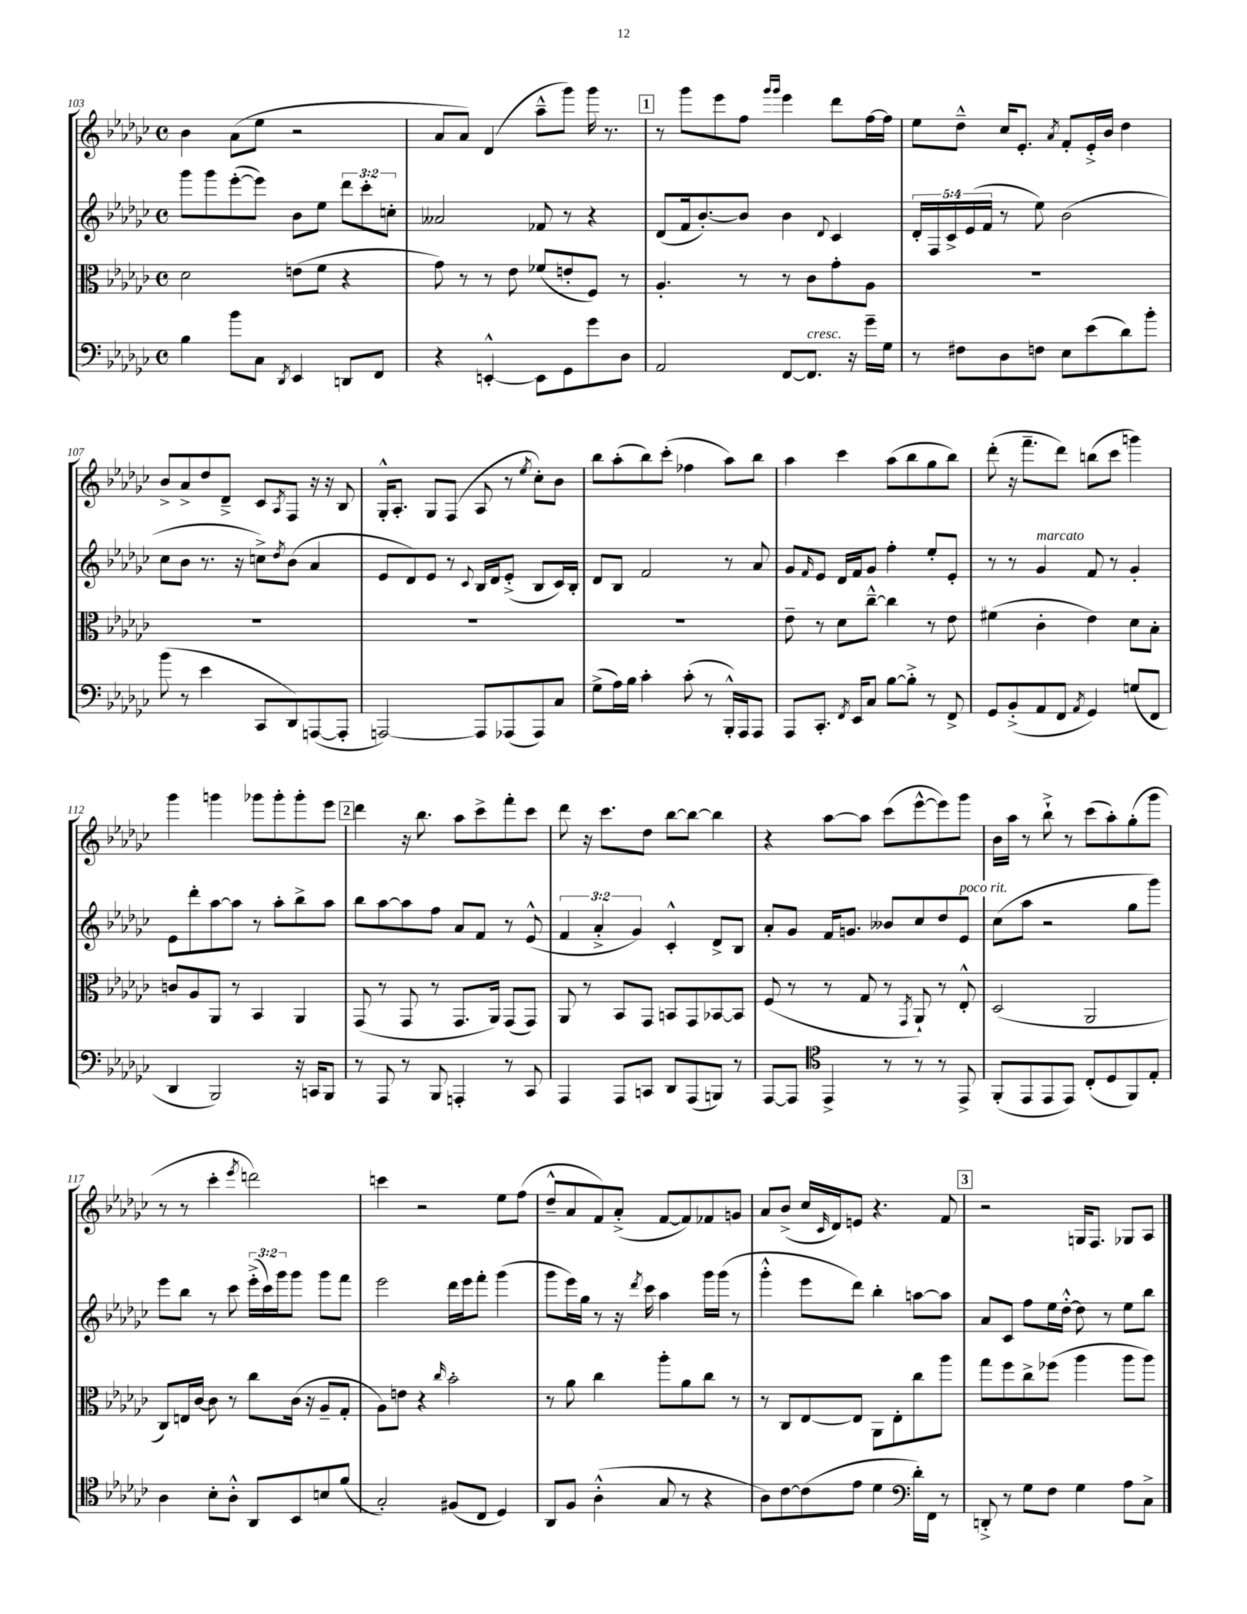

**kern	**kern	**kern	**kern
*staff4	*staff3	*staff2	*staff1
*clefF4	*clefC3	*clefG2	*clefG2
*k[b-e-a-d-g-c-]	*k[b-e-a-d-g-c-]	*k[b-e-a-d-g-c-]	*k[b-e-a-d-g-c-]
*M4/4	*M4/4	*M4/4	*M4/4
*met(c)	*met(c)	*met(c)	*met(c)
4B-	2d-	8ggg-	4b-
.	.	8ggg-	.
8b-	.	([8eee-'	(8a-
8C-	.	8eee-])	8ee-
8qDD-	.	.	.
4EE-	(8e	8b-	2r
.	8f	8ee-	.
8DD	4r	12ddd-	.
.	.	12ccc-'	.
8FF	.	.	.
.	.	12cc'	.
=	=	=	=
4r	8g-)	2a--	8a-
.	8r	.	8a-)
[4EE'^^	8r	.	(4d-
.	8e-	.	.
8EE]	(8f-	8f-	8aa-~^^
8GG-	8e'	8r	8ggg-)
8g-	8F)	4r	16ggg-
.	.	.	8.r
8D-	8r	.	.
=	=	=	=
2AA-	4.A-'	(8d-	8r
.	.	16f	8ggg-
.	.	[8.b-')	.
.	.	.	8eee-
.	8r	8b-]	8ff
.	.	.	16qqggg-
.	.	.	16qqggg-
[8FF	8r	4b-	4eee-
8.FF]	8c-	.	.
.	.	8qqd-	.
.	8g-'	4c-	8ddd-
16r	.	.	.
16g-~	8A-	.	[16ff
16G-	.	.	16ff]
=	=	=	=
8r	1r	20d-'	8ee-
.	.	20F	.
.	.	20c-^	.
8F#	.	.	8dd-~^^
.	.	(20e-	.
.	.	20f	.
8D-	.	8r	16cc-
.	.	.	8.e-'
8F	.	8ee-)	.
.	.	.	8qa-
8E-	.	(2b-	8f'
(8e-	.	.	16e-'^
.	.	.	16b-
8d-)	.	.	4dd-
8b-'	.	.	.
=	=	=	=
(8b-	1r	8cc-	8b-^
8r	.	8b-	8a-^
4e-	.	8.r	8dd-
.	.	.	8d-~^
.	.	16r	.
8CC-	.	8cc^)	8c-
.	.	8qdd-	8qA-
8DD-)	.	(8b-	8F
([8AAA	.	4a-	16r
.	.	.	16r
8AAA']	.	.	8B-
=	=	=	=
[2AAA)	1r	8e-	16G-'^^
.	.	.	8.A-'
.	.	8d-)	.
.	.	8e-	8G-
.	.	8r	(8F
.	.	8qqc-	.
8AAA]	.	16B-	8A-
.	.	16d-	.
(8AAA-	.	(8e-'^	8r
.	.	.	8qee-
8AAA-)	.	8B-	8cc-')
8C-	.	16c-)	8b-
.	.	16B-'	.
=	=	=	=
(8G-^	1r	8d-	8bb-
16A-)	.	8B-	(8aa-'
16B-	.	.	.
4c-'	.	2f	8bb-)
.	.	.	(8ccc-'
(8c-'	.	.	4ff-
8r	.	.	.
16BBB-'^^)	.	8r	8aa-)
16AAA-	.	.	.
8AAA-	.	8a-	8bb-
=	=	=	=
8AAA-	8e-~	8g-	4aa-
.	.	16qqf	.
8.CC-'	8r	8e-	.
.	8d-	16d-	4ccc-
8qFF	.	.	.
16EE-	.	16f	.
8C-	[8cc-~^^	8g-	.
[8B-	4cc-]	4ff'	(8aa-
8B-'^]	.	.	8bb-
8r	8r	8ee-'	8gg-
8FF^	8e-	8e-'	8bb-)
=	=	=	=
8GG-	(4f#	8r	(8ddd-'
(8BB-'^	.	8r	16r
.	.	.	8.fff~
8AA-	4c-'	4g-	.
8FF	.	.	8ddd-)
8qAA-	.	.	.
4GG-)	4e-)	8f	(8bb
.	.	8r	8ccc-
(8G	8d-	4g-'	4ggg)
8FF	8B-'	.	.
=	=	=	=
4DD-	8c	8e-	4ggg-
.	8A-	8ddd-'	.
2BBB-)	8AA-	[8aa-	4ggg
.	8r	8aa-]	.
.	4BB-	8r	8ggg-
.	.	8aa-'	8ggg-'
16r	4AA-	8bb-^	8ggg-'
16CC	.	.	.
8BBB-	.	8aa-	8eee-
=	=	=	=
8r	(8GG-	8bb-	4ddd-
8AAA-	8r	[8aa-	.
8r	8GG-	8aa-]	16r
.	.	.	8.bb-
8BBB-	8r	8ff	.
4AAA'	8.GG-	8a-	8aa-
.	.	8f	8ccc-^
.	16AA-)	.	.
8r	(8GG-	8r	8fff'
8CC-	8GG-)	(8e-^^	8ccc-
=	=	=	=
4AAA-	8AA-	6f	8ddd-
.	8r	.	16r
.	.	6a-'^	.
.	.	.	8.ccc-
8AAA-	8BB-	.	.
.	.	6g-)	.
8CC	8GG-	.	8dd-
8DD-	8BB	4c-'^^	[8bb-
(8AAA-	8GG-	.	8bb-_
8BBB)	[8BB-	8d-^	4bb-]
8r	8BB-]	8B-	.
=	=	=	=
[8AAA-	(8F	8a-'	4r
8AAA-]	8r	8g-	.
*clefC4	*	*	*
4EE-^	8r	16f	[8aa-
.	.	8.g	.
.	8G-	.	8aa-]
8r	8r	8b--	(8ccc-
.	8qGG-	.	.
8r	8AA-`)	8cc-	[8eee-^^
8r	8r	8dd-	8eee-])
8EE-^	8E-'^^	8e-	8ggg-
=	=	=	=
(8FF'	(2D-	(8cc-	16b-
.	.	.	16aa-
8EE-	.	8aa-	8r
8EE-	.	2r	8bb-`^
8EE-)	.	.	8r
(8C-'	2AA-	.	(8ccc-
8D-	.	.	8aa-')
8FF)	.	8gg-	(8gg-'
8E-'	.	8ggg-)	8ggg-
=	=	=	=
4A-	8C-)	8eee-	8r
.	16E	8bb-	8r
.	[16c-	.	.
8B-'	8c-]	8r	4ccc-'
8A-'^^	8r	8ccc-	.
.	.	.	8qeee-
8AA-	8cc-	(24eee-'^	2ddd)
.	.	24ccc-)	.
.	.	24ggg-	.
8BB-	(16c-	8ggg-	.
.	16r	.	.
8B	8A-~	8ggg-	.
(8f	8G-'	8fff	.
=	=	=	=
2G-')	8A-)	2eee-	4ccc
.	8e	.	.
.	4r	.	2r
.	16qqcc-	.	.
(8F#	2b-'	16ddd-	.
.	.	16eee-	.
8C-	.	8fff'	.
4D-)	.	(4ggg-	8ee-
.	.	.	(8ff
=	=	=	=
8AA-	8r	8ggg-	8dd-~^^
8F	8a-	16eee-)	8a-
.	.	16gg-	.
(4A-'^^	4cc-	8r	8f)
.	.	16r	(8a-'^
.	.	8qddd-	.
.	.	16ccc-	.
8G-	8aa-'	4aa-	[8f
8r	8a-	.	8f])
4r	8cc-	16ggg-	8f-
.	.	(16ggg-	.
.	8r	8r	8g
=	=	=	=
8A-)	8r	4ggg-'^^	8a-
[8c-	8C-	.	(8b-^
(8c-]	[8E-	8eee-	16cc-
.	.	.	16qqc-
.	.	.	16d-)
8e-	8E-]	8ddd-)	8e
4d-	8AA-	4bb-'	4.r
.	8E-'	.	.
*clefF4	*	*	*
16d-')	8cc-	[8aa	.
16FF	.	.	.
8r	8aa-	8aa]	8f
=	=	=	=
8DD'^	8gg-	8a-	2r
8r	8ff	8c-	.
8G-	8cc-^	8ff	.
8F	(8ff-	16ee-	.
.	.	[16dd-'^^	.
4G-	4aa-	8dd-]	16G
.	.	.	8.F
.	.	8r	.
8A-	8aa-	8ee-	8G-
8C-^	8aa-)	8bb-	8A-
==	==	==	==
*-	*-	*-	*-
